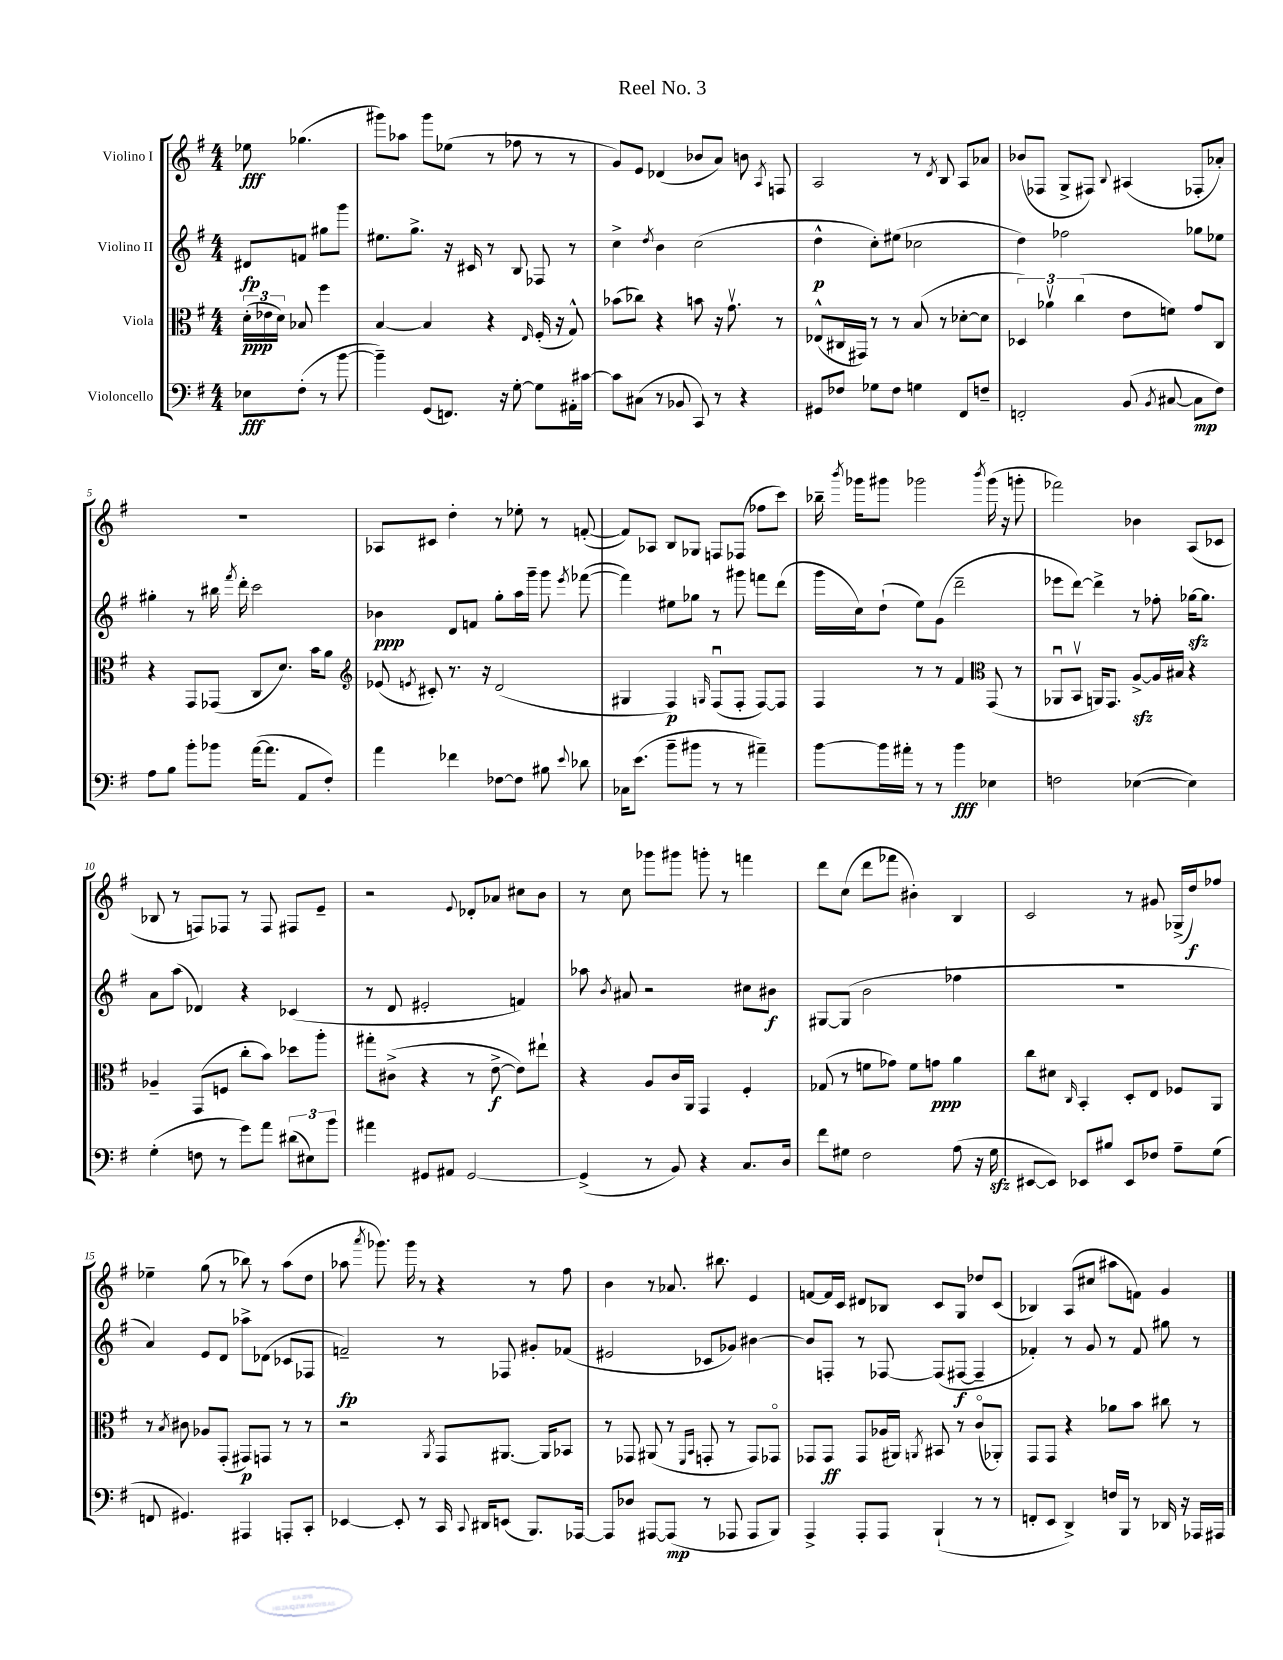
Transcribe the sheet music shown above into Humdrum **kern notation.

**kern	**kern	**kern	**kern
*staff4	*staff3	*staff2	*staff1
*clefF4	*clefC3	*clefG2	*clefG2
*k[f#]	*k[f#]	*k[f#]	*k[f#]
*M4/4	*M4/4	*M4/4	*M4/4
8E-\L	(24d'\LL	8d#/L	8ee-\
.	24e-\	.	.
.	24d\JJ)	.	.
(8F#'\J	8B-/	8f/J	(4.gg-\
8r	4ff#\	8gg#\L	.
[8b\	.	8ggg\J	.
=	=	=	=
4b~\])	[4B/	8.ee#\L	8ggg#\L)
.	.	.	8aa-\J
.	.	8.gg^\J	.
(8GG/L	4B/]	.	8ggg#\L
8.FF/J)	.	16r	(8ee-\J
.	.	16c#/	.
.	4r	8r	8r
16r	.	.	.
[8G'\	.	8B/	8ff-\
.	16qqE/	.	.
8G\]L	(16F#'/	8F-/	8r
.	16r	.	.
16AA#'\L	8G^^/)	8r	8r
[16c#\JJ	.	.	.
=	=	=	=
8c#\]L	(8b-\L	4cc^\	8g/L)
(8C#\J	8cc-\J)	.	8e/J
.	.	8qdd/	.
8r	4r	4b\	(4d-/
8BB-/	.	.	.
8CC/)	8b\	(2cc\	8b-/L
8r	16r	.	8a/J)
.	8.gv\	.	.
4r	.	.	8b\
.	.	.	8qA/
.	8r	.	8F/
=	=	=	=
8GG#/L	(8E-^^/L	4dd^^\	2A/
8F-/J	16C#/L	.	.
.	16GG#/JJ)	.	.
8G-\L	8r	8cc'\L)	.
8F-\J	8r	(8ee#\J	.
4G\	(8B/	2cc-\	8r
.	.	.	8qd/
.	8r	.	8B/
8FF#/L	[8d-'\L	.	8A/L
8F~/J	8d-\]J	.	8a-/J
=	=	=	=
2FF'/	6D-/)	4dd\)	(8b-/L
.	.	.	8F-/J
.	6a-v\	.	.
.	.	2ff-\	8G^/L
.	(6cc\	.	.
.	.	.	8F#/J)
.	.	.	8qqB/
(8BB/	8e\L	.	(4A#/
8qBB/	.	.	.
[8C#/	8f\J)	.	.
8C#\]L	8g/L	8gg-\L	8F-'/L
8F#\J)	8C/J	8ee-\J	8a-'/J)
=	=	=	=
8A\L	4r	4gg#'\	1r
8B\J	.	.	.
8b'\L	8GG/L	8r	.
8b-\J	(8GG-/J	16bb#\	.
.	.	8qfff#/	.
.	.	16ddd'\	.
([16a\LK	8C/L	2ccc\	.
8.a\]J	.	.	.
.	8.d/J)	.	.
8AA/L	.	.	.
.	16b\LK	.	.
8F#'/J)	8a\J	.	.
=	=	=	=
*	*clefG2	*	*
4a\	(8e-/	4b-\	8A-/L
.	8qe/	.	.
.	8c#'/)	.	8c#/J
4f-\	8.r	8d/L	4dd'\
.	.	8f/J	.
.	16r	.	.
[8F-\L	(2d/	8gg'\L	8r
8F-\]J	.	16aa\L	8ee-'\
.	.	16ggg~\JJ	.
8B#\	.	8ggg\	8r
8qqe/	.	8qeee/	.
8d-\	.	([8fff-\	([8f'/
=	=	=	=
16C-\LK	4G#/	4fff-\])	8f/]L)
(8.e\J	.	.	.
.	.	.	8A-/J
8b~\L	4F#/)	8ee#\L	8B/L
8b#\J	.	8gg-\J	8G-/J
.	16qqG/	.	.
8r	(8F#u/L	8r	8F/L
8r	8F#'/J	8ggg#\	(8F-/J
4a#~\)	[8F#/L)	8fff\L	8ff-\L
.	8F#/]J	(8ddd\J	8ccc\J)
=	=	=	=
[8b\L	4F#/	16ggg\LL	16bb-~\
.	.	.	8qbbb/
.	.	16cc\J)	16ggg-\LK
16b\]L	.	(8dd`\J	8ggg#\J
16a#'\JJ	.	.	.
8r	8r	8ee\L)	2ggg-\
8r	8r	(8g\J	.
4b\	4f#/	2ddd~\	.
*	*clefC3	*	*
.	.	.	8qbbb/
4E-\	(8GG/	.	(16ggg-\
.	.	.	16r
.	8r	.	8ggg'\
=	=	=	=
2F\	8AA-u/L	8eee-\L	2fff-\)
.	8BBv/J	[8ddd\J)	.
.	16AA/LK)	4ddd^\]	.
.	8.GG/J	.	.
([4E-\	[8A^/L	8r	4b-\
.	16A/]L	8ff-'\	.
.	16B#/JJ	.	.
4E-\])	4r	[16gg-\LK	(8A/L
.	.	8.gg-\]J	.
.	.	.	8c-/J
=	=	=	=
(4G'\	4A-~/	8a\L	8B-/
.	.	(8aa\J	8r
8F\	(8GG/L	4d-/)	8F/L)
8r	8F/J	.	8F-/J
8g\L)	8cc'\L	4r	8r
8a\J	8b\J)	.	8F-/
(12d#\L	8dd-\L	(4c-/	8F#/L
12E#\)	.	.	.
.	8aa'\J	.	8e~/J
12b\J	.	.	.
=	=	=	=
4a#\	8gg#'\L	8r	2r
.	(8c#^\J	8d/	.
8GG#/L	4r	2e#'/	.
8AA#/J	.	.	.
.	.	.	8qqe/
[2GG#/	8r	.	8d-'/L
.	[8e^\	.	8a-/J
.	8e\]L)	4f/)	8cc#\L
.	8ee#`\J	.	8b\J
=	=	=	=
(4GG#^/]	4r	8aa-\	8r
.	.	8qb/	.
.	.	8a#/	8cc\
8r	8A/L	2r	8ggg-\L
8BB/)	16c/L	.	8ggg#\J
.	16AA/JJ	.	.
4r	4GG/	.	8ggg'\
.	.	.	8r
8.C/L	4F#'/	8cc#\L	4fff\
.	.	8b#\J	.
16D/Jk	.	.	.
=	=	=	=
8f#\L	(8G-/	[8G#/L	8ddd\L
8G#\J	8r	(8G#/]J	(8cc\J
2F#\	8f\L	2b\	8ddd\L
.	8g-\J)	.	8fff-\J
.	8f\L	.	4b#'\)
.	8g\J	.	.
(8A\	4a\	4ff-\	4B/
16r	.	.	.
16G#\	.	.	.
=	=	=	=
[8EE#/L	8cc\L	1r	2c/
8EE#/]J)	8d#\J	.	.
.	16qqC/	.	.
8EE-/L	4BB'/	.	.
8B#/J	.	.	.
8EE-/L	8D'/L	.	8r
8F-/J	8E/J	.	8g#/
8A~\L	8F-/L	.	(16G-^/LL
.	.	.	16dd/J)
(8G\J	8AA/J	.	8ff-/J
=	=	=	=
8FF/	8r	4a/)	4ee-~\
.	8qB/	.	.
4.GG#/)	8c#\	.	.
.	8A-/L	8e/L	(8gg\
.	(8GG'/J	8d/J	8r
4AAA#/	8GG#/L)	8aa-^\L	8bb-\)
.	8GG/J	(8d-\J	8r
8AAA'/L	8r	8c-/L	(8aa\L
8CC'/J	8r	8F-/J	8dd\J
=	=	=	=
[4EE-/	2r	2f~/)	8aa-\
.	.	.	8qaaa/
.	.	.	8.ggg-\)
8EE-'/]	.	.	.
.	.	.	16ggg-\
8r	.	.	8r
.	8qAA/	.	.
16CC/	8GG/L	8r	4r
8qqCC/	.	.	.
16DD#/LK	.	.	.
(8EE/J	[8.AA#/J	8F-/	.
8.BBB/L)	.	8g#'/L	8r
.	16AA#/]LK	.	.
.	8BB-/J	(8f-/J	8ff#\
[16AAA-/Jk	.	.	.
=	=	=	=
8AAA-/]L	8r	2e#/	4b\
8D-/J	8GG-/	.	.
[8AAA#/L	(8AA#/	.	8r
(8AAA#/]J	8r	.	8.a-/
.	16qqFF#/LL	.	.
.	16qqBB/JJ	.	.
8r	8GG'/	8c-/L	.
.	.	.	8.bb#\
8AAA-/	8r	8g-/J)	.
8AAA-/L	8GG/L)	[4b#\	4e/
8BBB/J)	8GG-o/J	.	.
=	=	=	=
4AAA^/	8GG-/L	8b#/]L	[8f/L
.	8GG-/J	8F'/J	16f/]L
.	.	.	16c/JJ
8AAA'/L	8GG-/L	8r	8d#/L
8AAA/J	(16A-/L	[8F-/	8B-/J
.	16AA#/JJ)	.	.
.	8qAA/	.	.
(4BBB`/	8BB#/	(8F-/]L	8c/L
.	8r	[8F#/J	8G/J
8r	(8co/L	4F#~/]	8dd-/L
8r	8AA-'/J)	.	(8c/J
=	=	=	=
8FF'/L	8GG/L	4f-'/)	4B-/)
8EE/J	8GG/J	.	.
4DD^/)	4r	8r	(8A/L
.	.	8g/	8cc#/J
16F/LL	8a-\L	8r	8aa#\L
16BBB/JJ	.	.	.
8r	8b\J	8f-/	8f\J)
16DD-/	8cc#\	8gg#\	4g/
16r	.	.	.
16AAA-/LL	8r	8r	.
16AAA#/JJ	.	.	.
==	==	==	==
*-	*-	*-	*-
